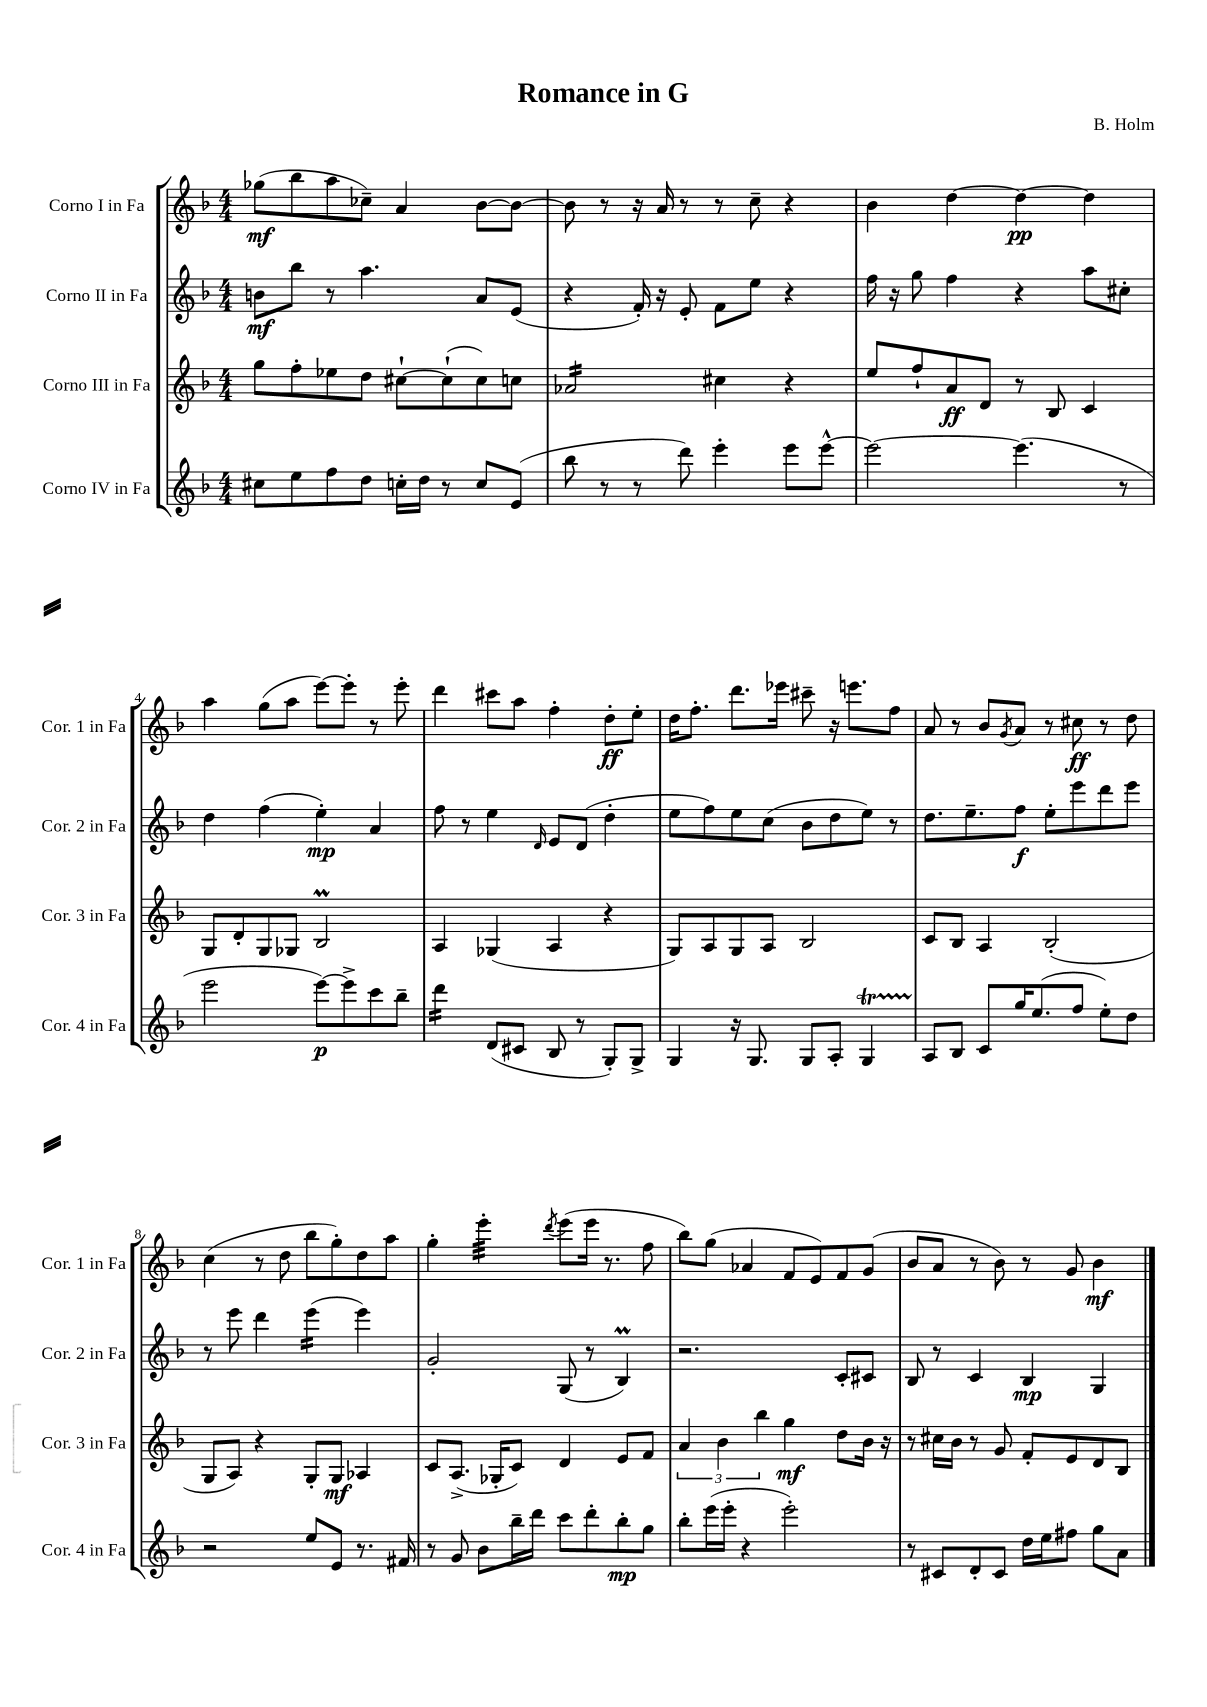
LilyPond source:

\header { title = "Romance in G" composer = "B. Holm" }
<<
\new StaffGroup <<
\new Staff = "s0" \with { instrumentName = "Corno I in Fa" shortInstrumentName = "Cor. 1 in Fa" } {
    \clef treble \key f \major \numericTimeSignature \time 4/4
    ges''8\mf( bes''8 a''8 ces''8--) a'4 bes'8~ bes'8~ |
    bes'8 r8 r16 a'16 r8 r8 c''8-- r4 |
    bes'4 d''4~ d''4~\pp d''4 |
    a''4 g''8( a''8 e'''8~) e'''8-. r8 e'''8-. |
    d'''4 cis'''8 a''8 f''4-. d''8-.\ff e''8-. |
    d''16 f''8.-. d'''8. ees'''16 cis'''8-- r16 e'''8. f''8 |
    a'8 r8 bes'8 \acciaccatura { g'8 } a'8 r8 cis''8\ff r8 d''8 |
    c''4( r8 d''8 bes''8 g''8-.) d''8 a''8 |
    g''4-. e'''4:32-. \acciaccatura { d'''8 } e'''8( e'''16 r8. f''8 |
    bes''8) g''8( aes'4 f'8 e'8) f'8 g'8( |
    bes'8 a'8 r8 bes'8) r8 g'8 bes'4\mf \bar "|." |
}
\new Staff = "s1" \with { instrumentName = "Corno II in Fa" shortInstrumentName = "Cor. 2 in Fa" } {
    \clef treble \key f \major \numericTimeSignature \time 4/4
    b'8\mf bes''8 r8 a''4. a'8 e'8( |
    r4 f'16-.) r16 e'8-. f'8 e''8 r4 |
    f''16 r16 g''8 f''4 r4 a''8 cis''8-. |
    d''4 f''4( e''4-.\mp) a'4 |
    f''8 r8 e''4 \grace { d'16 } e'8 d'8( d''4-. |
    e''8 f''8) e''8 c''8( bes'8 d''8 e''8) r8 |
    d''8. e''8.-- f''8\f e''8-. e'''8 d'''8 e'''8 |
    r8 e'''8 d'''4 e'''4:16( e'''4) |
    g'2-. g8( r8 bes4\prall) |
    r2. c'8-. cis'8 |
    bes8 r8 c'4 bes4\mp g4 \bar "|." |
}
\new Staff = "s2" \with { instrumentName = "Corno III in Fa" shortInstrumentName = "Cor. 3 in Fa" } {
    \clef treble \key f \major \numericTimeSignature \time 4/4
    g''8 f''8-. ees''8 d''8 cis''8~-! cis''8-!( cis''8) c''8 |
    aes'2:16 cis''4 r4 |
    e''8 f''8-! a'8\ff d'8 r8 bes8 c'4 |
    g8 d'8-. g8 ges8 bes2\prall |
    a4 ges4( a4 r4 |
    g8) a8 g8 a8 bes2 |
    c'8 bes8 a4 bes2-.( |
    g8 a8) r4 g8-. g8\mf aes4 |
    c'8 a8.->( ges16-. c'8) d'4 e'8 f'8 |
    \tuplet 3/2 { a'4 bes'4 bes''4 } g''4\mf d''8 bes'16 r16 |
    r8 cis''16 bes'16 r8 g'8 f'8-. e'8 d'8 bes8 \bar "|." |
}
\new Staff = "s3" \with { instrumentName = "Corno IV in Fa" shortInstrumentName = "Cor. 4 in Fa" } {
    \clef treble \key f \major \numericTimeSignature \time 4/4
    cis''8 e''8 f''8 d''8 c''16-. d''16 r8 c''8 e'8( |
    bes''8 r8 r8 d'''8) e'''4-. e'''8 e'''8~-^ |
    e'''2~ e'''4.( r8 |
    e'''2 e'''8~\p) e'''8-> c'''8 bes''8-- |
    d'''4:16 d'8( cis'8 bes8 r8 g8-.) g8-> |
    g4 r16 g8. g8 a8-. g4\startTrillSpan |
    a8\stopTrillSpan bes8 c'8 g''16 e''8.( f''8 e''8-.) d''8 |
    r2 e''8 e'8 r8. fis'16 |
    r8 g'8 bes'8 bes''16-- d'''16 c'''8 d'''8-. bes''8-.\mp g''8 |
    bes''8-. e'''16( e'''16-. r4 e'''2-.) |
    r8 cis'8 d'8-. cis'8 d''16 e''16 fis''8 g''8 a'8 \bar "|." |
}
>>
>>
